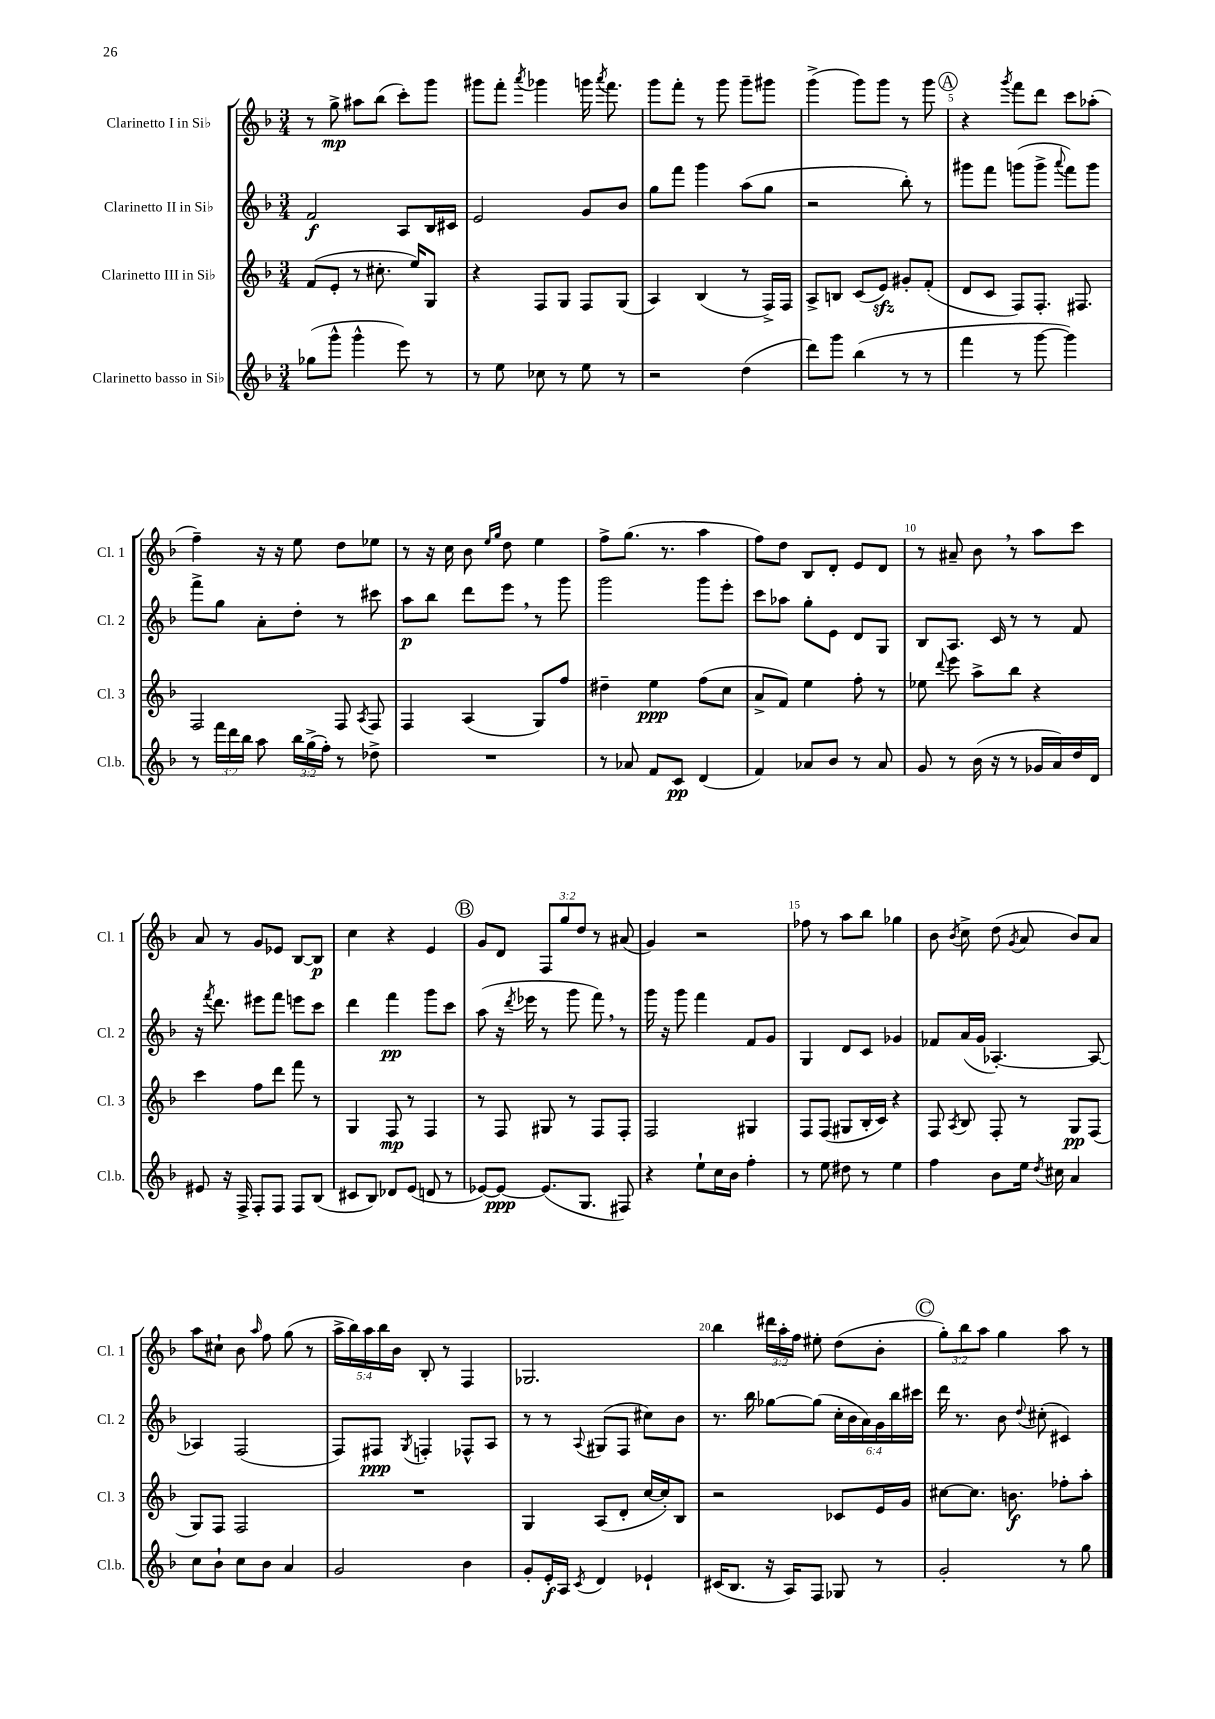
<<
\new StaffGroup <<
\new Staff = "s0" \with { instrumentName = "Clarinetto I in Sib" shortInstrumentName = "Cl. 1" } {
    \clef treble \key f \major \numericTimeSignature \time 3/4 \override Staff.TupletNumber.text = #tuplet-number::calc-fraction-text
    \autoBeamOff r8 g''8->\mp ais''8[ bes''8]( c'''8[-.) g'''8] |
    gis'''8[ f'''8]-. \acciaccatura { a'''8 } ges'''4 g'''16 \acciaccatura { a'''8 } f'''8. |
    g'''8[ f'''8]-. r8 g'''8 g'''8[-- gis'''8] |
    g'''4->( g'''8[) g'''8] r8 g'''8 |
    \mark \markup { \circle "A" } r4 \acciaccatura { g'''8 } f'''8[ d'''8] c'''8[ aes''8]-.( |
    f''4--) r16 r16 e''8 d''8[ ees''8] |
    r8 r16 c''16 bes'8 \grace { e''16[ g''16] } d''8 e''4 |
    f''8[-> g''8.]( r8. a''4 |
    f''8[) d''8] bes8[ d'8]-. e'8[ d'8] |
    r8 ais'8-- bes'8 \breathe r8 a''8[ c'''8] |
    a'8 r8 g'8[ ees'8] bes8[~ bes8]\p |
    c''4 r4 e'4 |
    \mark \markup { \circle "B" } g'8[ d'8] \tuplet 3/2 { f8[ g''8 d''8] } r8 ais'8( |
    g'4) r2 |
    fes''8 r8 a''8[ bes''8] ges''4 |
    bes'8 \acciaccatura { bes'8 } c''8-> d''8( \acciaccatura { g'8 } a'8 bes'8[) a'8] |
    a''8[ cis''8]-! bes'8 \grace { a''16 } f''8 g''8( r8 |
    \tuplet 5/4 { a''16[-> bes''16) a''16 bes''16 bes'16] } bes8-. r8 f4 |
    ges2. |
    bes''4 \tuplet 3/2 { dis'''16[ a''16-. f''16] } eis''8-. d''8[( bes'8]-. |
    \mark \markup { \circle "C" } \tuplet 3/2 { g''8[-.) bes''8 a''8] } g''4 a''8 r8 \bar "|." |
}
\new Staff = "s1" \with { instrumentName = "Clarinetto II in Sib" shortInstrumentName = "Cl. 2" } {
    \clef treble \key f \major \numericTimeSignature \time 3/4 \override Staff.TupletNumber.text = #tuplet-number::calc-fraction-text
    \autoBeamOff f'2\f a8[ bes16 cis'16] |
    e'2 g'8[ bes'8] |
    g''8[ f'''8] g'''4 a''8[( g''8] |
    r2 bes''8-.) r8 |
    \mark \markup { \circle "A" } gis'''8[ f'''8] g'''8[( g'''8]-> \appoggiatura { a'''8 } f'''8[) g'''8] |
    f'''8[-> g''8] a'8[-. d''8]-. r8 cis'''8 |
    a''8[\p bes''8] d'''8[ e'''8] \breathe r8 g'''8 |
    g'''2 g'''8[ e'''8]-. |
    c'''8[ aes''8] g''8[-. e'8] d'8[ g8] |
    bes8[ a8.] c'16 r8 r8 f'8 |
    r16 \acciaccatura { f'''8 } d'''8. eis'''8[ f'''8] e'''8[ c'''8] |
    d'''4 f'''4\pp g'''8[ c'''8] |
    \mark \markup { \circle "B" } a''8( r16 \acciaccatura { d'''8 } ees'''16 r8 g'''8 f'''8) \breathe r8 |
    g'''16 r16 g'''8 f'''4 f'8[ g'8] |
    g4 d'8[ c'8] ges'4 |
    fes'8[ a'16( g'16] aes4.~-.) aes8~ |
    aes4 f2( |
    f8[) fis8]\ppp \acciaccatura { g8 } f4-. fes8[-^ a8] |
    r8 r8 \appoggiatura { a8 } gis8[( f8] cis''8[) bes'8] |
    r8. bes''16 ges''8[~ ges''8]( \tuplet 6/4 { c''16[-. bes'16 a'16) g'16 bes''16 cis'''16] } |
    \mark \markup { \circle "C" } d'''16 r8. bes'8 \appoggiatura { d''8 } cis''8-.( cis'4) \bar "|." |
}
\new Staff = "s2" \with { instrumentName = "Clarinetto III in Sib" shortInstrumentName = "Cl. 3" } {
    \clef treble \key f \major \numericTimeSignature \time 3/4
    \autoBeamOff f'8[( e'8]-. r8 cis''8.-. e''16[) g8] |
    r4 f8[ g8] f8[ g8]( |
    a4) bes4( r8 f16[->) f16] |
    a8[-> b8] c'8[( e'8]\sfz) gis'8[-. f'8]-.( |
    \mark \markup { \circle "A" } d'8[ c'8] f8[) f8.]-. fis8. |
    f2 f8 \acciaccatura { a8 } f8 |
    f4 a4( g8[) f''8] |
    dis''4-- e''4\ppp f''8[( c''8] |
    a'8[-> f'8]) e''4 f''8-. r8 |
    ees''8 \appoggiatura { d'''8 } e'''8 a''8[-> bes''8] r4 |
    c'''4 f''8[ d'''8] f'''8 r8 |
    g4 f8\mp r8 f4 |
    \mark \markup { \circle "B" } r8 f8 gis8 r8 f8[ f8]-. |
    f2 gis4 |
    f8[ f8]( gis8[ bes16-. c'16]) r4 |
    f8 \acciaccatura { a8 } bes8 f8-. r8 g8[\pp f8]( |
    g8[) f8] f2 |
    R2. |
    g4 a8[( d'8]-. c''16[~ c''16-.) bes8] |
    r2 ces'8[ e'16 g'16] |
    \mark \markup { \circle "C" } cis''8[~ cis''8.] b'8.\f fes''8[-. a''8]-. \bar "|." |
}
\new Staff = "s3" \with { instrumentName = "Clarinetto basso in Sib" shortInstrumentName = "Cl.b." } {
    \clef treble \key f \major \numericTimeSignature \time 3/4 \override Staff.TupletNumber.text = #tuplet-number::calc-fraction-text
    \autoBeamOff ges''8[( g'''8]-^ g'''4-^ e'''8) r8 |
    r8 e''8 ces''8 r8 e''8 r8 |
    r2 d''4( |
    d'''8[) g'''8] bes''4( r8 r8 |
    \mark \markup { \circle "A" } f'''4 r8 g'''8~ g'''4) |
    r8 \tuplet 3/2 { f'''16[ d'''16 bes''16] } a''8 \tuplet 3/2 { bes''16[ g''16->( f''16]-.) } r8 des''8-> |
    R2. |
    r8 aes'8 f'8[ c'8]\pp d'4( |
    f'4) aes'8[ bes'8] r8 aes'8 |
    g'8 r8 bes'16( r16 r8 ges'16[ a'16) d''16 d'16] |
    eis'8 r16 f16-> f8[-. f8] f8[ bes8]( |
    cis'8[ bes8]) des'8[ e'8]( d'8 r8 |
    \mark \markup { \circle "B" } ees'8[~) ees'8]~\ppp ees'8.[( g8.] fis8) |
    r4 e''8[-! c''16 bes'16] f''4-. |
    r8 e''8 dis''8 r8 e''4 |
    f''4 bes'8[ e''16] \acciaccatura { d''8 } cis''16 a'4 |
    c''8[ bes'8]-! c''8[ bes'8] a'4 |
    g'2 bes'4 |
    g'8[-. e'16-.\f a16] \acciaccatura { c'8 } d'4 ees'4-! |
    cis'16[( bes8.] r16 a16[) f8] ges8 r8 |
    \mark \markup { \circle "C" } g'2-. r8 g''8 \bar "|." |
}
>>
>>
\layout { \context { \Score \override BarNumber.break-visibility = ##(#f #t #t) barNumberVisibility = #(every-nth-bar-number-visible 5) } }
